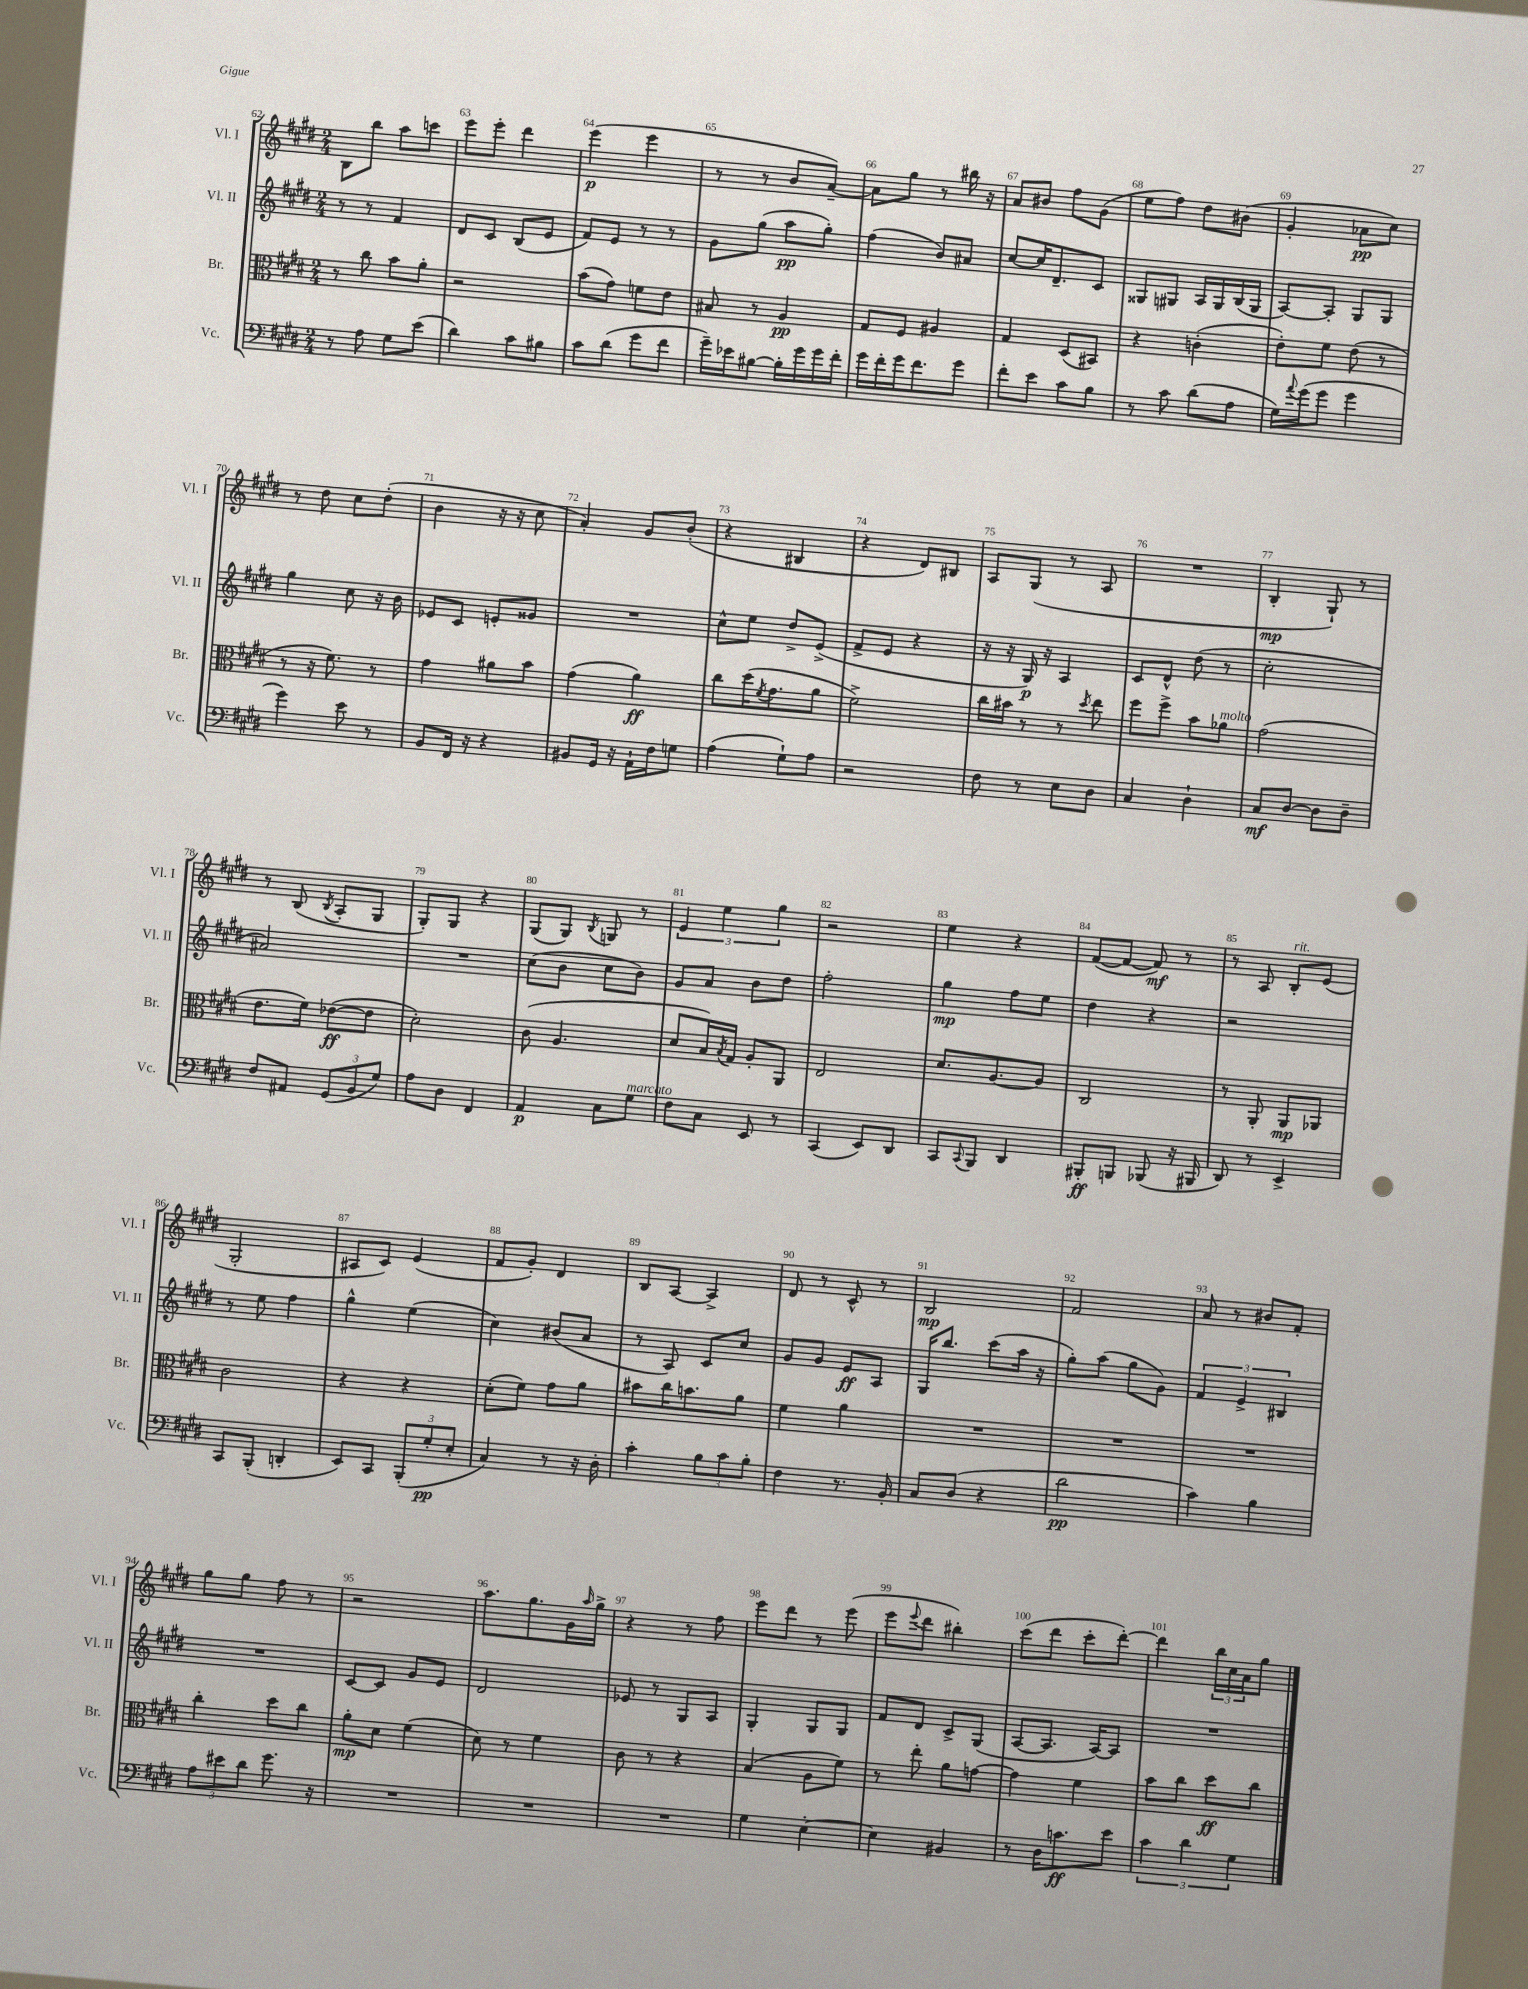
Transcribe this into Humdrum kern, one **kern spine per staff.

**kern	**dynam	**kern	**dynam	**kern	**dynam	**kern	**dynam
*part4	*part4	*part3	*part3	*part2	*part2	*part1	*part1
*staff4	*staff4	*staff3	*staff3	*staff2	*staff2	*staff1	*staff1
*I"Vc.	*	*I"Br.	*	*I"Vl. II	*	*I"Vl. I	*
*I'Vc.	*	*I'Br.	*	*I'Vl. II	*	*I'Vl. I	*
*clefF4	*	*clefC3	*	*clefG2	*	*clefG2	*
*k[f#c#g#d#]	*	*k[f#c#g#d#]	*	*k[f#c#g#d#]	*	*k[f#c#g#d#]	*
*M2/4	*	*M2/4	*	*M2/4	*	*M2/4	*
=62	=62	=62	=62	=62	=62	=62	=62
8r	.	8r	.	8r	.	8B\L	.
8A\	.	8cc#\	.	8r	.	8bb\J	.
8G#\L	.	8b\L	.	4f#/	.	8aa\L	.
(8e\J	.	8a'\J	.	.	.	8cccn\J	.
=63	=63	=63	=63	=63	=63	=63	=63
4d#\)	.	2r	.	8d#/L	.	8eee\L	.
.	.	.	.	8c#/J	.	8eee'\J	.
8c#\L	.	.	.	(8B/L	.	4ddd#\	.
8B#X\J	.	.	.	8e/J	.	.	.
=64	=64	=64	=64	=64	=64	=64	=64
8c#\L	.	(8b\L	.	8f#/L)	.	(4eee\	p
(8d#\J	.	8g#\J)	.	8e/J	.	.	.
8g#\L	.	8fn\L	.	8r	.	4eee\	.
8f#\J	.	8e\J	.	8r	.	.	.
=65	=65	=65	=65	=65	=65	=65	=65
16g#~\LL)	.	8B#X/	.	8g#\L	.	8r	.
16e-X\J	.	.	.	.	.	.	.
[8B#X\J	.	8r	.	(8gg#\J	.	8r	.
16B#'\LL]	.	4A/	pp	8aa\L	pp	8b/L	.
16g#\	.	.	.	.	.	.	.
16g#\	.	.	.	8gg#'\J)	.	[8a~/J)	.
16f#'\JJ	.	.	.	.	.	.	.
=66	=66	=66	=66	=66	=66	=66	=66
16g#\LL	.	8G#/L	.	(4ff#\	.	8a\L]	.
16f#'\	.	.	.	.	.	.	.
16g#\J	.	8F#/J	.	.	.	8gg#\J	.
8.f#\	.	.	.	.	.	.	.
.	.	4A#X/	.	8b/L)	.	8r	.
8g#\J	.	.	.	8a#X/J	.	16bb#X\	.
.	.	.	.	.	.	16r	.
=67	=67	=67	=67	=67	=67	=67	=67
8f#'\L	.	4G#/	.	[8cc#/L	.	8a/L	.
8e\J	.	.	.	16cc#/K]	.	8b#X/J	.
.	.	.	.	8.d#~/	.	.	.
8c#\L	.	(8D#/L	.	.	.	8ff#\L	.
8B\J	.	8BB#X/J)	.	8c#/J	.	(8g#\J	.
=68	=68	=68	=68	=68	=68	=68	=68
8r	.	4r	.	8G##X/L	.	8ee\L	.
8c#\	.	.	.	8G#X/J	.	8ff#\J)	.
(8d#\L	.	(4cn'\	.	16A/LL	.	8dd#\L	.
.	.	.	.	16G#/	.	.	.
8A\J	.	.	.	(16B/	.	(8b#X\J	.
.	.	.	.	16G#/JJ	.	.	.
=69	=69	=69	=69	=69	=69	=69	=69
16G#\LL)	.	8e'\L)	.	[8A/L)	.	4g#'/	.
8qqa/	.	.	.	.	.	.	.
(16g#\J	.	.	.	.	.	.	.
8g#\J	.	8f#\J	.	8A'/J]	.	.	.
4g#\	.	(8e\	.	8G#/L	.	8a-X\L	pp
.	.	8r	.	8G#/J	.	8cc#\J)	.
!!LO:LB:g=z
=70	=70	=70	=70	=70	=70	=70	=70
4g#\)	.	8r	.	4gg#\	.	8r	.
.	.	16r	.	.	.	8dd#\	.
.	.	8.f#\)	.	.	.	.	.
8e\	.	.	.	8cc#\	.	8cc#\L	.
8r	.	8r	.	16r	.	(8dd#'\J	.
.	.	.	.	16b\	.	.	.
=71	=71	=71	=71	=71	=71	=71	=71
8BB/L	.	4g#\	.	8e-X/L	.	4b\	.
16FF#/Jk	.	.	.	8c#/J	.	.	.
16r	.	.	.	.	.	.	.
4r	.	8a#X\L	.	8en'/L	.	16r	.
.	.	.	.	.	.	16r	.
.	.	8b\J	.	8g##X/J	.	8cc#\	.
=72	=72	=72	=72	=72	=72	=72	=72
8BB#X/L	.	(4g#\	.	2r	.	4a'/)	.
16GG#/Jk	.	.	.	.	.	.	.
16r	.	.	.	.	.	.	.
16AA`\LL	.	4a\)	ff	.	.	8g#/L	.
16F#\J	.	.	.	.	.	.	.
8Gn\J	.	.	.	.	.	(8b'/J	.
=73	=73	=73	=73	=73	=73	=73	=73
(4A\	.	8cc#\L	.	8cc#^^\L	.	4r	.
.	.	(16dd#\K	.	8ee\J	.	.	.
.	.	8qf#/	.	.	.	.	.
.	.	8.g#\	.	.	.	.	.
8G#`\L)	.	.	.	8dd#^/L	.	4B#X/	.
8A\J	.	8a\J	.	(8e^/J	.	.	.
=74	=74	=74	=74	=74	=74	=74	=74
2r	.	2f#^\)	.	8f#^/L	.	4r	.
.	.	.	.	8e/J	.	.	.
.	.	.	.	4r	.	8d#/L)	.
.	.	.	.	.	.	8B#X/J	.
=75	=75	=75	=75	=75	=75	=75	=75
8F#\	.	16cc#\LL	.	16r	.	8A/L	.
.	.	16b#X\JJ	.	16r	.	.	.
8r	.	8r	.	16G#/)	p	(8G#/J	.
.	.	.	.	16r	.	.	.
8E\L	.	8r	.	4A/	.	8r	.
.	.	8qdd#/	.	.	.	.	.
8D#\J	.	8ee\	.	.	.	8A/	.
=76	=76	=76	=76	=76	=76	=76	=76
4C#/	.	8ff#\L	.	8c#/L	.	2r	.
.	.	8ff#^\J	.	8d#^^/J	.	.	.
4D#`\	.	8b\L	.	(8dd#\	.	.	.
!	!	!LO:TX:a:i:t=molto	!	!	!	!	!
.	.	8a-X\J	.	8r	.	.	.
=77	=77	=77	=77	=77	=77	=77	=77
8C#/L	mf	(2g#\	.	2cc#'\	.	4B'/	mp
[8D#/J	.	.	.	.	.	.	.
8D#\L]	.	.	.	.	.	8G#`/)	.
8D#~\J	.	.	.	.	.	8r	.
!!LO:LB:g=z
=78	=78	=78	=78	=78	=78	=78	=78
8F#/L	.	8.e\L	.	2a#X/)	.	8r	.
8AA#X/J	.	.	.	.	.	(8B/	.
.	.	16f#\Jk)	.	.	.	.	.
.	.	.	.	.	.	8qB/	.
(12GG#/L	.	([8e-X\L	ff	.	.	8A'/L	.
12BB/	.	.	.	.	.	.	.
.	.	8e-\J]	.	.	.	8G#/J	.
12G#/J)	.	.	.	.	.	.	.
=79	=79	=79	=79	=79	=79	=79	=79
8A\L	.	2d#'\)	.	2r	.	8G#'/L)	.
8D#\J	.	.	.	.	.	8G#/J	.
4FF#/	.	.	.	.	.	4r	.
=80	=80	=80	=80	=80	=80	=80	=80
4AA/	p	(8c#\	.	(8cc#\L	.	(8G#/L	.
.	.	4.A/	.	8b\J	.	8G#/J)	.
.	.	.	.	.	.	8qB/	.
8C#\L	.	.	.	8cc#\L	.	8Gn/	.
!LO:TX:a:i:t=marcato	!	!	!	!	!	!	!
8G#\J	.	.	.	8b\J)	.	8r	.
=81	=81	=81	=81	=81	=81	=81	=81
8F#\L	.	8d#/L	.	8g#/L	.	6e/	.
8C#\J	.	16B/L)	.	8a/J	.	.	.
.	.	.	.	.	.	6ee\	.
.	.	8qB/	.	.	.	.	.
.	.	16G#/JJ	.	.	.	.	.
8EE/	.	8A'/L	.	8b\L	.	.	.
.	.	.	.	.	.	6gg#\	.
8r	.	8AA/J	.	8dd#\J	.	.	.
=82	=82	=82	=82	=82	=82	=82	=82
(4CC#/	.	2E/	.	2ff#'\	.	2r	.
8EE/L)	.	.	.	.	.	.	.
8DD#/J	.	.	.	.	.	.	.
=83	=83	=83	=83	=83	=83	=83	=83
8CC#/L	.	8.d#/L	.	4gg#\	mp	4ee\	.
8qqCC#/	.	.	.	.	.	.	.
8BBB/J	.	.	.	.	.	.	.
.	.	[8.A/	.	.	.	.	.
4DD#/	.	.	.	8ff#\L	.	4r	.
.	.	8A/J]	.	8ee\J	.	.	.
=84	=84	=84	=84	=84	=84	=84	=84
8BBB#X'/L	ff	2C#/	.	4dd#\	.	([8f#/L	.
8BBBn/J	.	.	.	.	.	8f#/J_	.
(8BBB-X/	.	.	.	4r	.	8f#/])	mf
16r	.	.	.	.	.	8r	.
16BBB#X/	.	.	.	.	.	.	.
=85	=85	=85	=85	=85	=85	=85	=85
8DD#/)	.	8r	.	2r	.	8r	.
8r	.	8AA'/	.	.	.	8A/	.
!	!	!	!	!	!	!LO:TX:a:i:t=rit.	!
4EE^/	.	8AA/L	mp	.	.	8B'/L	.
.	.	8AA-X/J	.	.	.	(8e/J	.
!!LO:LB:g=z
=86	=86	=86	=86	=86	=86	=86	=86
8CC#/L	.	2c#\	.	8r	.	2G#'/	.
(8BBB'/J	.	.	.	8ee\	.	.	.
4DDn'/	.	.	.	4ff#\	.	.	.
=87	=87	=87	=87	=87	=87	=87	=87
8EE/L)	.	4r	.	4gg#^^\	.	8A#X/L	.
8CC#/J	.	.	.	.	.	8c#/J)	.
(12BBB'/L	.	4r	.	(4ee\	.	(4e/	.
12G#'/	pp	.	.	.	.	.	.
12E'/J	.	.	.	.	.	.	.
=88	=88	=88	=88	=88	=88	=88	=88
4C#/)	.	(8d#'\L	.	4cc#\)	.	8f#/L	.
.	.	8f#\J)	.	.	.	8g#'/J)	.
8r	.	8g#\L	.	(8b#X/L	.	4d#/	.
16r	.	8a\J	.	8a/J	.	.	.
16D#'\	.	.	.	.	.	.	.
=89	=89	=89	=89	=89	=89	=89	=89
4c#'\	.	8b#X\L	.	8r	.	8B/L	.
.	.	16cc#\K	.	8A/)	.	[8A/J	.
.	.	8.bn\	.	.	.	.	.
12B\L	.	.	.	8c#/L	.	4A^/]	.
12c#\	.	.	.	.	.	.	.
.	.	8a\J	.	8cc#/J	.	.	.
12B'\J	.	.	.	.	.	.	.
=90	=90	=90	=90	=90	=90	=90	=90
4F#\	.	4f#\	.	8g#/L	.	8d#/	.
.	.	.	.	8g#/J	.	8r	.
8.r	.	4a\	.	8e/L	ff	8c#^^/	.
.	.	.	.	8A/J	.	8r	.
16BB'/	.	.	.	.	.	.	.
=91	=91	=91	=91	=91	=91	=91	=91
8C#/L	.	2r	.	16G#/KL	.	2B/	mp
.	.	.	.	8.bb/J	.	.	.
(8D#/J	.	.	.	.	.	.	.
4r	.	.	.	(8ccc#\L	.	.	.
.	.	.	.	16aa\Jk	.	.	.
.	.	.	.	16r	.	.	.
=92	=92	=92	=92	=92	=92	=92	=92
2d#\	pp	2r	.	8gg#'\L)	.	2f#/	.
.	.	.	.	(8aa\J	.	.	.
.	.	.	.	8gg#\L	.	.	.
.	.	.	.	8g#\J)	.	.	.
=93	=93	=93	=93	=93	=93	=93	=93
4c#\)	.	2r	.	6f#/	.	8a/	.
.	.	.	.	.	.	8r	.
.	.	.	.	6e^/	.	.	.
4B\	.	.	.	.	.	8b#X/L	.
.	.	.	.	6B#X/	.	.	.
.	.	.	.	.	.	8f#'/J	.
!!LO:LB:g=z
=94	=94	=94	=94	=94	=94	=94	=94
12A\L	.	4cc#'\	.	2r	.	8gg#\L	.
12e#X\	.	.	.	.	.	.	.
.	.	.	.	.	.	8gg#\J	.
12d#\J	.	.	.	.	.	.	.
8.g#\	.	8dd#\L	.	.	.	8ff#\	.
.	.	8cc#\J	.	.	.	8r	.
16r	.	.	.	.	.	.	.
=95	=95	=95	=95	=95	=95	=95	=95
2r	.	8a'\L	mp	[8c#/L	.	2r	.
.	.	8d#\J	.	8c#/J]	.	.	.
.	.	(4f#\	.	8g#/L	.	.	.
.	.	.	.	8e/J	.	.	.
=96	=96	=96	=96	=96	=96	=96	=96
2r	.	8d#\)	.	2d#/	.	8.aa\L	.
.	.	8r	.	.	.	.	.
.	.	.	.	.	.	8.gg#\	.
.	.	4f#\	.	.	.	.	.
.	.	.	.	.	.	16g#\L	.
.	.	.	.	.	.	16qqaa/	.
.	.	.	.	.	.	16gg#^\JJ	.
=97	=97	=97	=97	=97	=97	=97	=97
2r	.	8c#\	.	8e-X/	.	4r	.
.	.	8r	.	8r	.	.	.
.	.	4r	.	8G#/L	.	8r	.
.	.	.	.	8A/J	.	8ff#\	.
=98	=98	=98	=98	=98	=98	=98	=98
4G#\	.	(4B/	.	4G#'/	.	8eee\L	.
.	.	.	.	.	.	8ddd#\J	.
[4E'\	.	8A\L	.	8G#/L	.	8r	.
.	.	8f#\J)	.	8G#/J	.	(8eee\	.
=99	=99	=99	=99	=99	=99	=99	=99
4E\]	.	8r	.	8f#/L	.	8eee\L	.
.	.	.	.	.	.	8qqeee/	.
.	.	8ee'\	.	8d#/J	.	8ddd#\J	.
4BB#X/	.	8a\L	.	8c#^/L	.	4bb#X'\)	.
.	.	[8gn\J	.	(8G#/J	.	.	.
=100	=100	=100	=100	=100	=100	=100	=100
8r	.	4g\]	.	[8A/L	.	(8ccc#\L	.
16D#\KL	.	.	.	8.A/J]	.	8ddd#\J	.
8.cn\	ff	.	.	.	.	.	.
.	.	4f#\	.	.	.	8ccc#'\L	.
.	.	.	.	[16A/KL)	.	.	.
8e\J	.	.	.	8A/J]	.	[8ddd#'\J)	.
=101	=101	=101	=101	=101	=101	=101	=101
6c#\	.	8b\L	.	2r	.	4ddd#\]	.
.	.	8cc#\J	.	.	.	.	.
6d#\	.	.	.	.	.	.	.
.	.	8dd#\L	ff	.	.	24bb\LL	.
.	.	.	.	.	.	24cc#\	.
6G#\	.	.	.	.	.	24a\J	.
.	.	8cc#\J	.	.	.	8gg#\J	.
==	==	==	==	==	==	==	==
*-	*-	*-	*-	*-	*-	*-	*-
